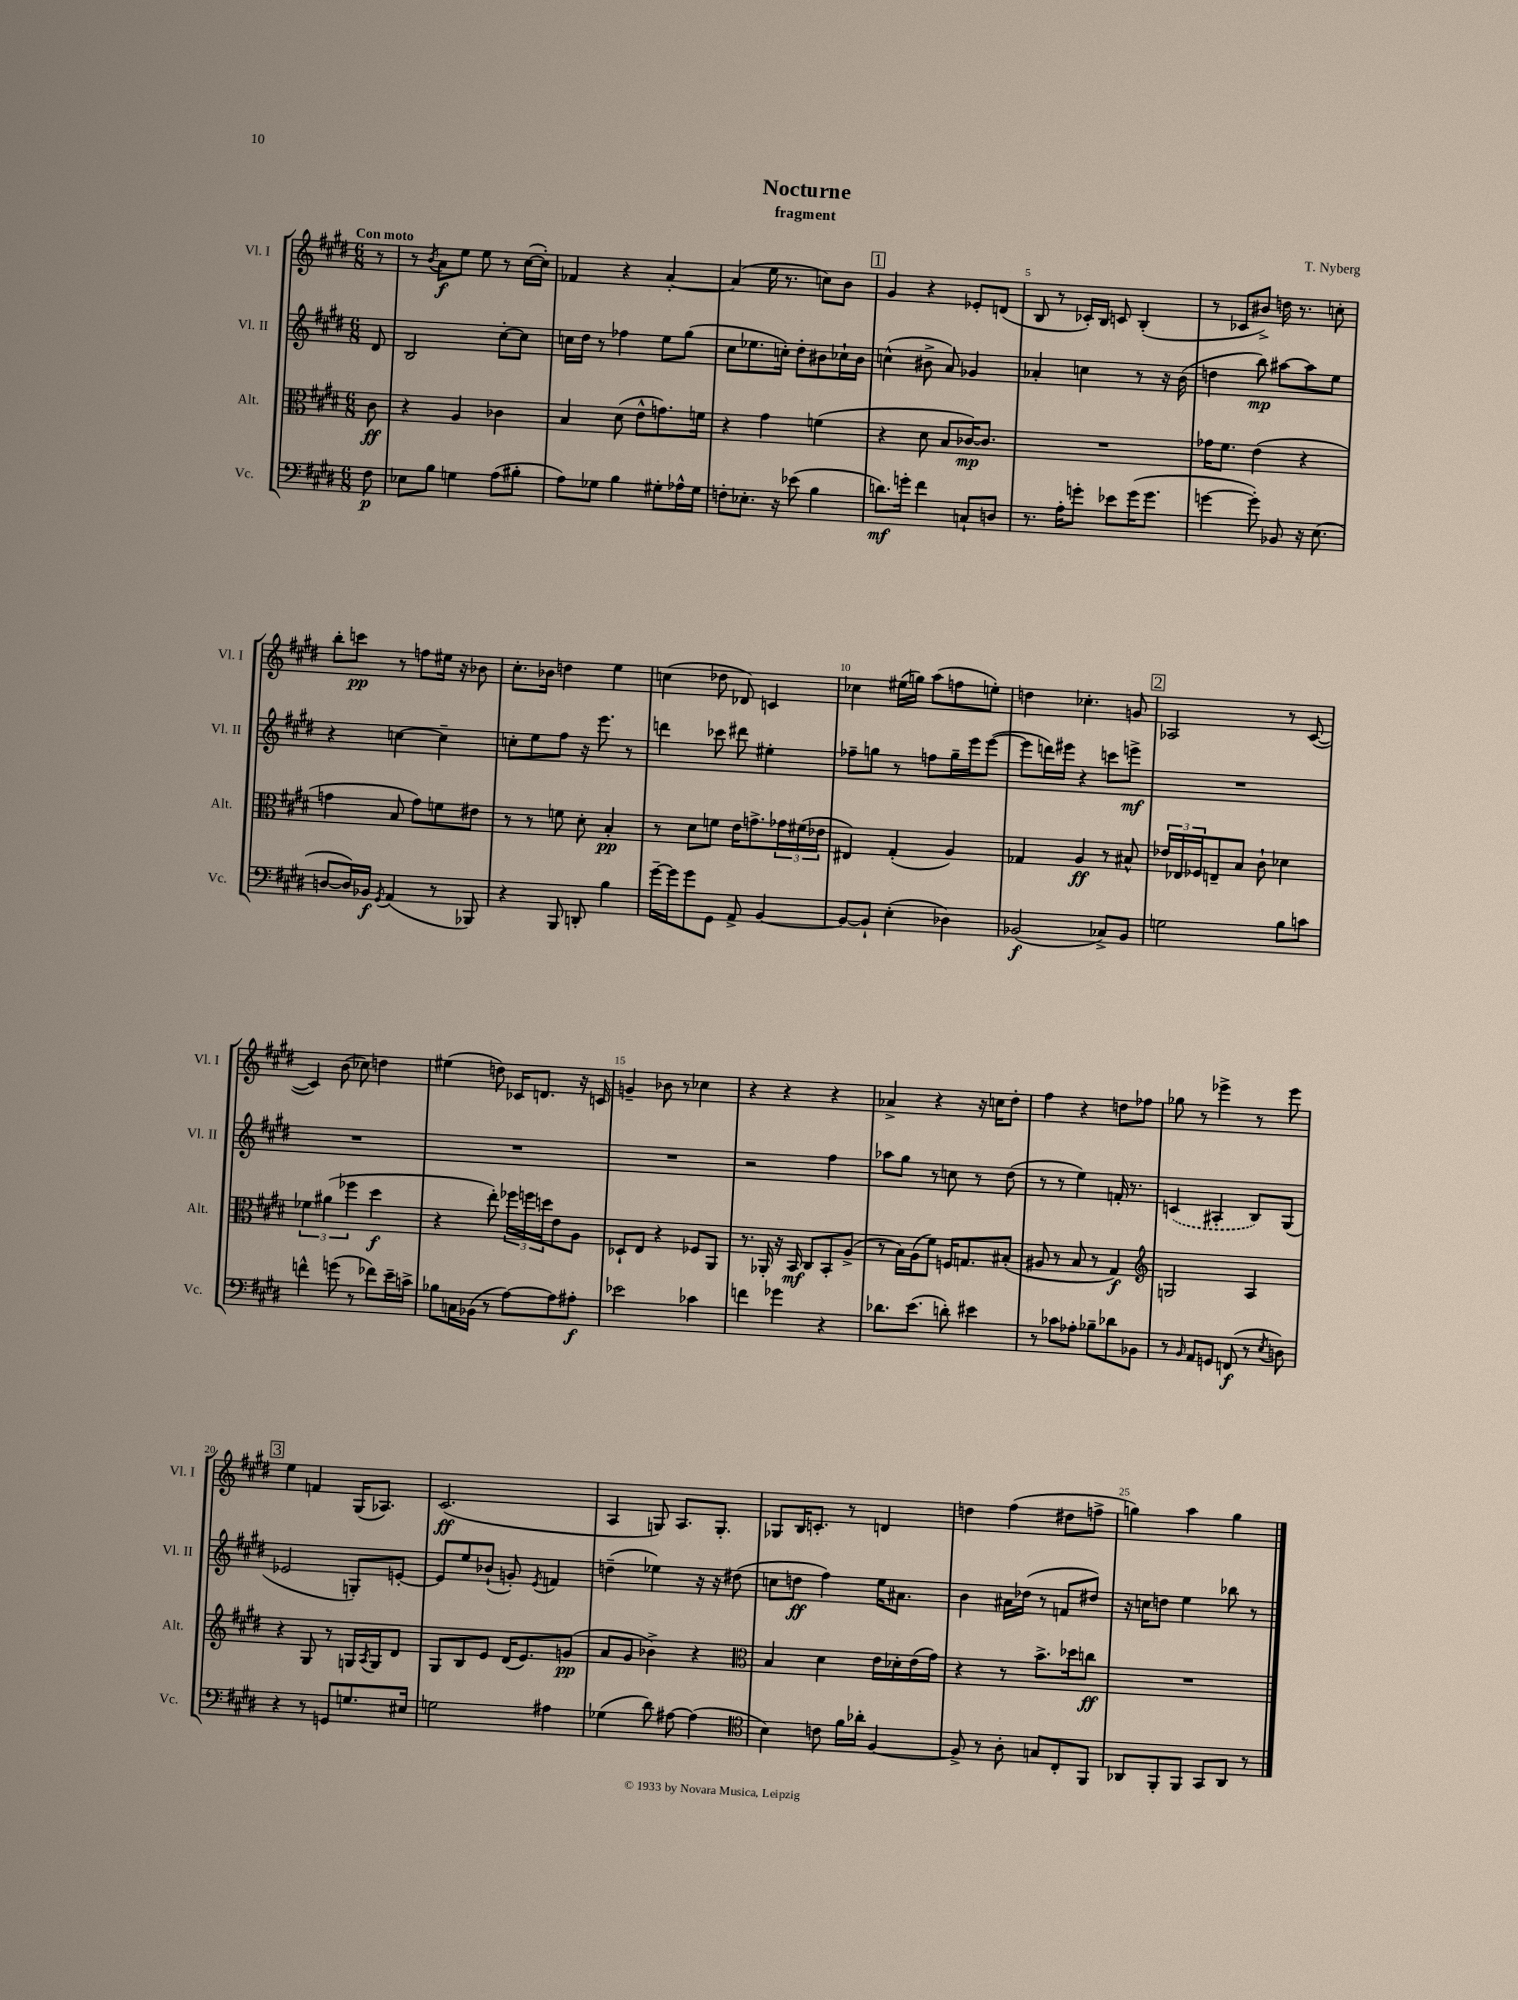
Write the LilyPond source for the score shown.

\header { title = "Nocturne" composer = "T. Nyberg" subtitle = "fragment" }
<<
\new StaffGroup <<
\new Staff = "s0" \with { instrumentName = "Vl. I" shortInstrumentName = "Vl. I" } {
    \clef treble \key e \major \numericTimeSignature \time 6/8 \partial 8 \tempo "Con moto"
    r8 |
    r8 \acciaccatura { b'8 } a'8\f e''8 e''8 r8 cis''16~( cis''16-.) |
    fes'4 r4 a'4~-. |
    a'4( e''16 r8. c''8) b'8 |
    \mark \markup { \box "1" } gis'4 r4 ees'8-. d'8( |
    b8 r8 ces'16-.) b16 c'8 b4-.( |
    r8 ces'8 bis'8->) d''16 r8. c''8-. |
    b''8-. c'''8\pp r8 f''8 eis''16 r16 bes'8 |
    cis''8.-. bes'16 d''4 e''4 |
    c''4( des''8 des'8) c'4 |
    ces''4 eis''16( g''16) a''8( f''8 e''8-.) |
    d''4 ces''4.-. g'8 |
    \mark \markup { \box "2" } aes2 r8 cis'8~( |
    cis'4) b'8( ces''8) d''4 |
    eis''4( d''8) ces'16 d'8. r16 c'16 |
    g'4-- bes'8 r8 ces''4 |
    r4 r4 r4 |
    aes'4-> r4 r16 c''16 dis''8-. |
    fis''4 r4 d''8 fes''8 |
    ges''8 r8 ees'''4-> r8 ees'''8 |
    \mark \markup { \box "3" } e''4 f'4 gis16( aes8.) |
    cis'2.\ff( |
    a4 g8) a8. g8.-. |
    ges8 b16 c'8.-. r8 d'4 |
    d''4 fis''4( dis''8 f''8-> |
    g''4) a''4 g''4 \bar "|." |
}
\new Staff = "s1" \with { instrumentName = "Vl. II" shortInstrumentName = "Vl. II" } {
    \clef treble \key e \major \numericTimeSignature \time 6/8 \partial 8
    dis'8 |
    b2 cis''8~-. cis''8 |
    c''16 dis''16 r8 fes''4 e''8 gis''8( |
    cis''8 ees''8. c''16-.) dis''8-. bis'8 ces''16-! bis'16 |
    \mark \markup { \box "1" } c''4-^( bis'8-> a'8) ges'4 |
    aes'4-. c''4 r8 r16 b'16( |
    d''4 b''8\mp) ais''8~ ais''8 e''8 |
    r4 c''4~ c''4-- |
    c''8-. e''8 fis''8 r16 e'''8. r8 |
    d'''4 ces'''8 dis'''8 eis''4-. |
    fes''8-- g''8 r8 f''8 g''16-- e'''16 e'''8~( |
    e'''8 d'''16) eis'''16 r4 c'''8 e'''8->\mf |
    \mark \markup { \box "2" } R2. |
    R2. |
    R2. |
    R2. |
    r2 fis''4 |
    aes''8 gis''8 r8 c''8 r8 dis''8( |
    r8 r8 e''4) f'16-. r8. |
    \once \slurDashed c'4( ais4-. b8) gis8( |
    \mark \markup { \box "3" } ees'2 g8-.) e'8~-. |
    e'8 e''8 bes'8-!( g'8-.) \acciaccatura { e'8 } f'4 |
    d''4--( ees''4) r16 r16 dis''8( |
    c''8 d''8\ff fis''4) e''16 ais'8. |
    b'4 ais'16 des''16( r8 f'8 dis''8) |
    r16 c''16 d''8 e''4 bes''8 r8 \bar "|." |
}
\new Staff = "s2" \with { instrumentName = "Alt." shortInstrumentName = "Alt." } {
    \clef alto \key e \major \numericTimeSignature \time 6/8 \partial 8
    cis'8\ff |
    r4 a4 ces'4 |
    b4 dis'8( e'8-^ g'8.) f'16 |
    r4 gis'4 f'4( |
    \mark \markup { \box "1" } r4 dis'8 b8 ces'16~\mp) ces'8. |
    R2. |
    ges'16 fis'8. e'4( r4 |
    g'4 b8 g'8) f'8 eis'8 |
    r8 r8 f'8 dis'8-. b4-.\pp |
    r8 dis'8 f'8 e'16 g'8.-> \tuplet 3/2 { ges'16 fis'16( ees'16 } |
    eis4) gis4-.( a4) |
    ges4 a4\ff r8 bis8-^ |
    \mark \markup { \box "2" } \tuplet 3/2 { ees'16 ees16 fes16 } e8-- b8 cis'8-! des'4 |
    \tuplet 3/2 { fes'4 ais'4( fes''4 } dis''4\f |
    r4 e''8-.) \tuplet 3/2 { fes''16 f''16 d''16 } e'8 a8 |
    des8-! e8 r4 fes8 a,8 |
    r8. aes,16-. r16 b,16\mf cis8 b,8-. a8->( |
    r8 b16) a16( fis'8) f16 g8. bis8-.( |
    ais8 r8 b8 r8 gis4\f) |
    \clef treble g2 a4 |
    \mark \markup { \box "3" } r4 gis8 r8 g16 \acciaccatura { a8 } g16 dis'8 |
    gis8 b8 e'8 dis'16( e'8.) g'8\pp( |
    a'8 gis'8 bes'4->) r4 |
    \clef alto b4 dis'4 e'16 des'16-. e'16( gis'16) |
    r4 r8 b'8.-> des''16 c''8\ff |
    R2. \bar "|." |
}
\new Staff = "s3" \with { instrumentName = "Vc." shortInstrumentName = "Vc." } {
    \clef bass \key e \major \numericTimeSignature \time 6/8 \partial 8
    fis8\p |
    ees8 b8 g4 a8( bis8-. |
    a8) ges8 b4 gis8-. aes16-^ gis16 |
    f8-. ees8.-. r16 ees'8( b4 |
    \mark \markup { \box "1" } d'8.\mf) g'16-. fis'4 c8-! d8 |
    r8. a16-. g'8-. ees'8 g'16( g'8. |
    g'4~ g'8-.) bes,8 r16 e8.( |
    d8~ d16) bes,16\f \acciaccatura { gis,8 } a,4( r8 bes,,8) |
    r4 b,,8 d,8-. b4 |
    gis'16~-- gis'16 gis'8 gis,8 a,8-> b,4~ |
    b,8~ b,8-! e4-.( des4) |
    bes,2\f( ces8->) bes,8 |
    \mark \markup { \box "2" } g2 b8 c'8 |
    f'4-^ g'8( r8 fes'8) e'16-- c'16-> |
    bes8 c16 bes,16( r8 a8~) a8 ais8-.\f |
    ees'2 ces'4 |
    f'4 ges'4 r4 |
    des'8. e'8.( d'8-.) eis'4 |
    r8 ces'8 aes8-. bes8-- des'8 bes,8 |
    r8 \grace { b,16 } a,8 g,8 f,8\f( r8 \acciaccatura { e8 } d8) |
    \mark \markup { \box "3" } r4 r8 g,8 g8. eis16 |
    g2 ais4 |
    ges4( dis'8) ais8~ ais4( |
    \clef tenor b4) c'8 fis'16 aes'16-. fis4~ |
    fis8-> r8 a8-. g8 cis8-. fis,8 |
    aes,8 fis,8-. fis,8 gis,8 aes,8 r8 \bar "|." |
}
>>
>>
\layout { \context { \Score \override BarNumber.break-visibility = ##(#f #t #t) barNumberVisibility = #(every-nth-bar-number-visible 5) } }
